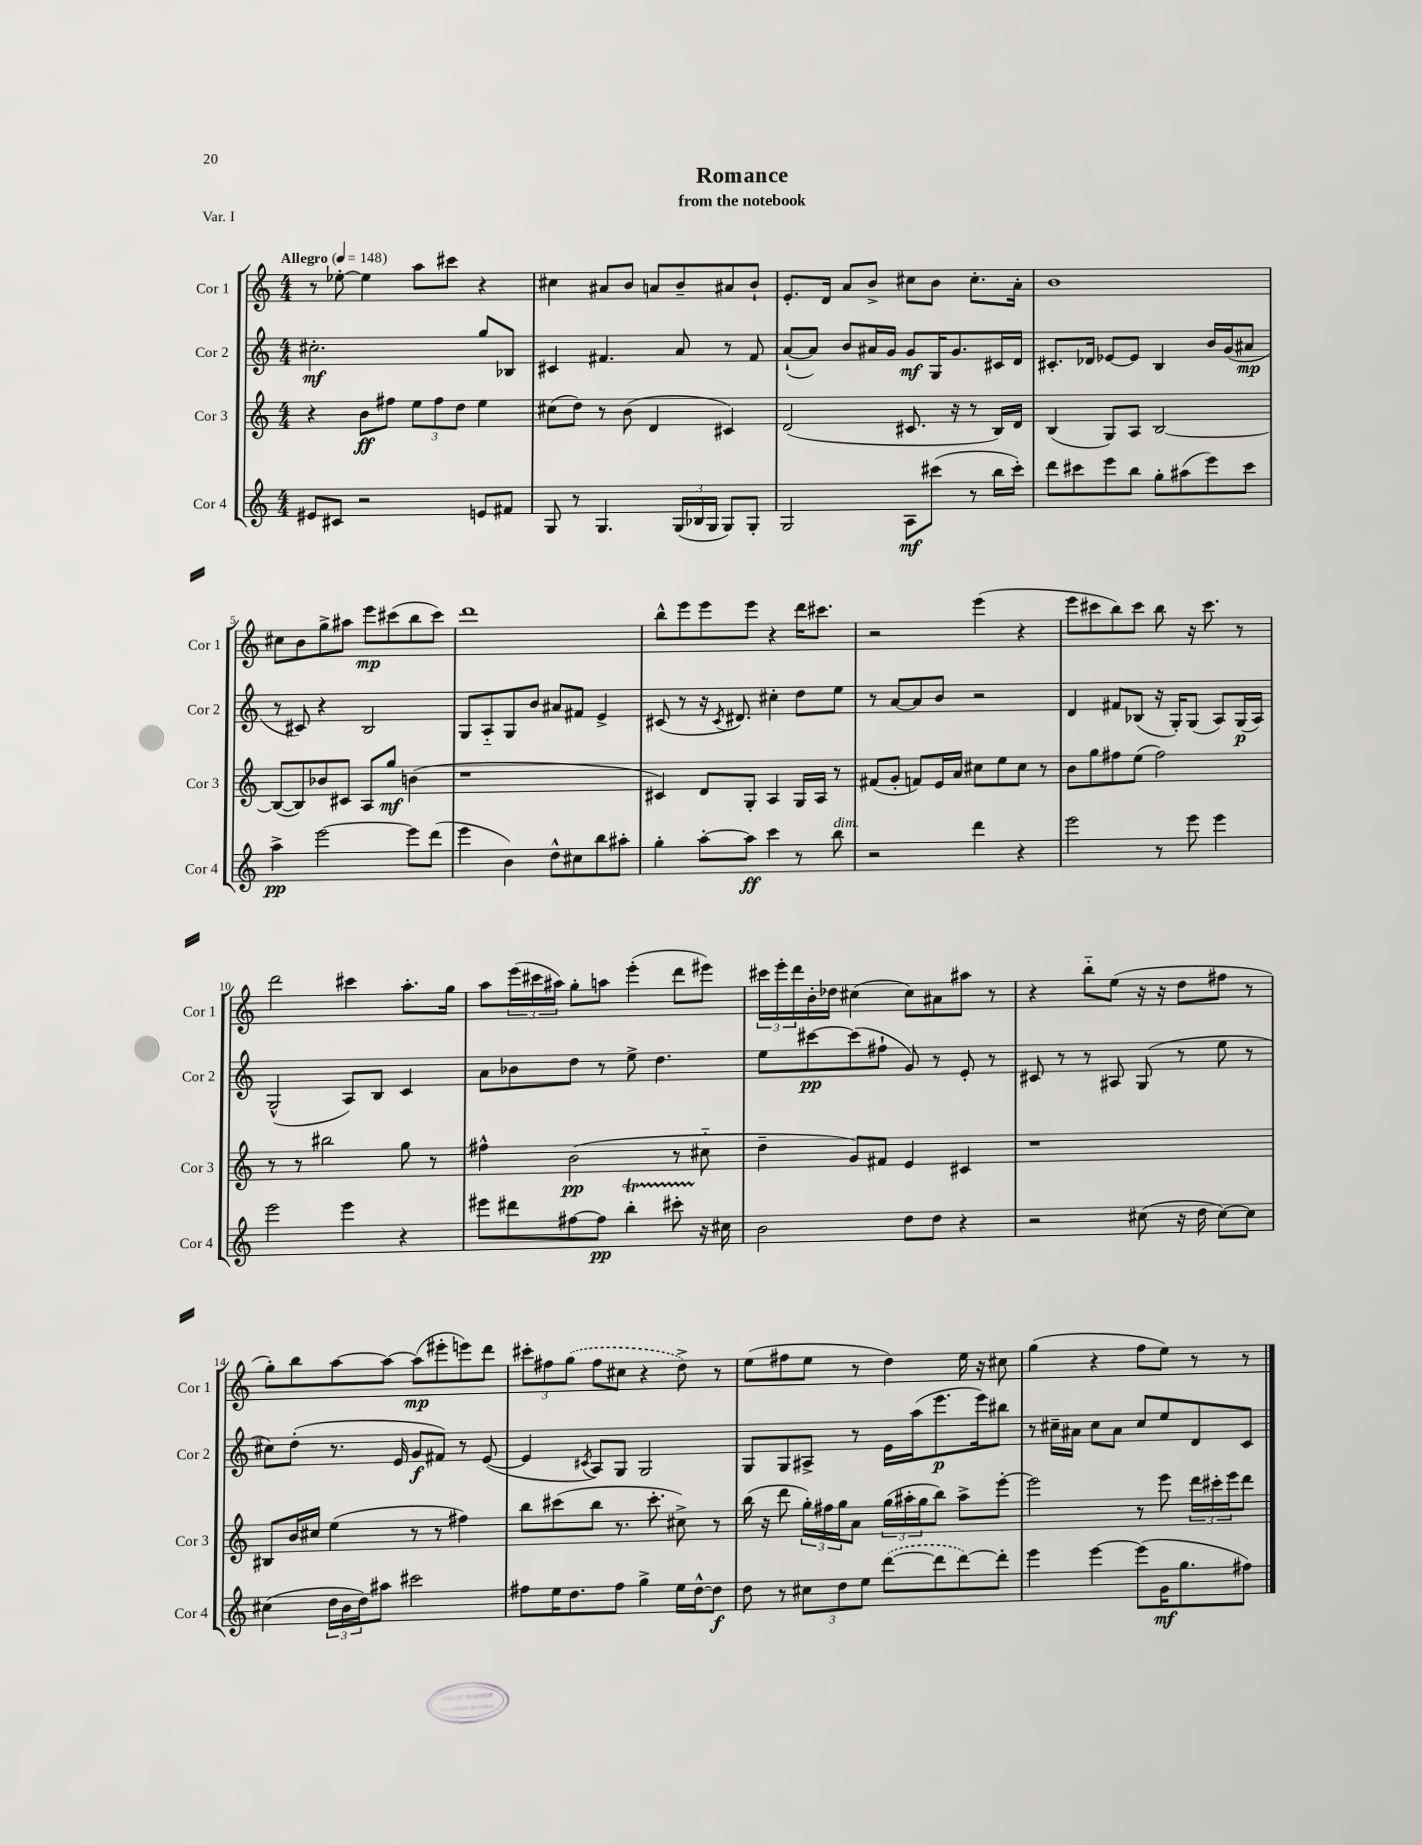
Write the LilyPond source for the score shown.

\header { title = "Romance" subtitle = "from the notebook" piece = "Var. I" }
<<
\new StaffGroup <<
\new Staff = "s0" \with { instrumentName = "Cor 1" shortInstrumentName = "Cor 1" } {
    \clef treble \key c \major \numericTimeSignature \time 4/4 \tempo "Allegro" 4 = 148
    r8 ees''8~-. ees''4 a''8 cis'''8 r4 |
    cis''4 ais'8 b'8 a'8 b'8-- ais'8 b'8-! |
    e'8.-. d'16 a'8 b'8-> cis''8 b'8 cis''8.-. a'16-. |
    b'1 |
    cis''8 b'8 g''8-> ais''8 e'''8\mp cis'''8( b''8 cis'''8) |
    d'''1 |
    b''8-^ e'''8 e'''8 e'''8 r4 d'''16 cis'''8. |
    r2 e'''4( r4 |
    e'''8 cis'''8 b''8) cis'''8 b''8 r16 cis'''8. r8 |
    d'''2 cis'''4 a''8.-. g''16 |
    a''8 \tuplet 3/2 { e'''16( cis'''16 ais''16) } g''8-. a''8 e'''4-.( d'''8 eis'''8) |
    \tuplet 3/2 { cis'''16 e'''16-. d'''16 } b'16-. des''16 cis''4( cis''8) ais'8 ais''8 r8 |
    r4 b''8-_ e''8( r16 r16 d''8 fis''8 r8 |
    g''8-.) b''8 a''8~ a''8~ a''8\mp( eis'''8-. e'''8) d'''8 |
    \tuplet 3/2 { cis'''8-. fis''8 \once \slurDashed g''8( } fis''8 cis''8 r4 d''8->) r8 |
    e''8( fis''8 e''8 r8 d''4) e''16 r16 cis''8 |
    g''4( r4 f''8 e''8) r8 r8 \bar "|." |
}
\new Staff = "s1" \with { instrumentName = "Cor 2" shortInstrumentName = "Cor 2" } {
    \clef treble \key c \major \numericTimeSignature \time 4/4
    cis''2.-.\mf g''8 bes8 |
    cis'4 fis'4. a'8 r8 fis'8 |
    a'8~-!( a'8) b'8 ais'16 g'16 g'8\mf g16 g'8. cis'16 d'16 |
    cis'8.-. des'16 ees'8~ ees'8 b4 b'16 g'16( ais'8\mp |
    r8 cis'8) r4 b2 |
    g8 a8-_ g8 b'8 ais'8 fis'8 e'4-> |
    cis'8( r8 r16 \acciaccatura { cis'8 } dis'8.) cis''4-. d''8 e''8 |
    r8 a'8~ a'8 b'8 r2 |
    d'4 fis'8 bes8( r16 g16-.) g8( a8) g16\p( a16) |
    g2-^( a8) b8 c'4 |
    a'8 bes'8 d''8 r8 e''8-> d''4. |
    e''8 cis'''8~\pp cis'''8( fis''8-! g'8) r8 e'8-. r8 |
    cis'8 r8 r8 ais8 g8( r8 e''8 r8 |
    cis''8) d''8-.( r8. e'16 g'8\f fis'8) r8 e'8~( |
    e'4 \acciaccatura { cis'8 } a8) g8 g2 |
    g8 g8 ais8-> r8 e'16 a''16( e'''8.\p e'''16) bis''8 |
    r8 cis''16-- ais'16 cis''8 ais'8 cis''8 e''8 d'8 c'8 \bar "|." |
}
\new Staff = "s2" \with { instrumentName = "Cor 3" shortInstrumentName = "Cor 3" } {
    \clef treble \key c \major \numericTimeSignature \time 4/4
    r4 b'8\ff fis''8 \tuplet 3/2 { e''8 fis''8 d''8 } e''4 |
    cis''8( d''8) r8 b'8( d'4 cis'4) |
    d'2( cis'8. r16 r8 b16) d'16 |
    b4( g8) a8 b2~ |
    b8~( b8) bes'8 cis'8 a8 g''8\mf b'4( |
    r1 |
    cis'4) d'8 g8-. a4 g16 a16 r8 |
    fis'8( g'8-. f'8) e'16 a'16 cis''8 e''8 cis''8 r8 |
    b'8 g''8 fis''8 e''8( fis''2) |
    r8 r8 bis''2 g''8 r8 |
    fis''4-^ b'2\pp( r8 cis''8-_ |
    d''4-- g'8) fis'8 e'4 cis'4 |
    r1 |
    bis8 b'16 cis''16 e''4( r8 r8 fis''4) |
    b''8 cis'''8( b''8 r8. cis'''8.-. cis''8->) r8 |
    b''16( r16 d'''8 \tuplet 3/2 { g''16-.) fis''16 g''16 } a'8 \tuplet 3/2 { g''16( ais''16-. g''16 } b''8) ais''8-> e'''8~-. |
    e'''2 r8 e'''8 \tuplet 3/2 { d'''16 cis'''16-. e'''16 } d'''8 \bar "|." |
}
\new Staff = "s3" \with { instrumentName = "Cor 4" shortInstrumentName = "Cor 4" } {
    \clef treble \key c \major \numericTimeSignature \time 4/4
    eis'8 cis'8 r2 e'8 fis'8 |
    g8 r8 g4. \tuplet 3/2 { g16( bes16 g16 } g8) g8-. |
    g2 a8\mf cis'''8( r8 b''16 cis'''16-.) |
    d'''8 cis'''8 e'''8 b''8 g''8-. ais''8( e'''8) cis'''8 |
    a''4->\pp e'''2~ e'''8 d'''8( |
    e'''4 b'4) d''8-^ cis''8 b''8 ais''8-. |
    g''4-. a''8~-. a''8\ff c'''4 r8 b''8^\markup { \italic "dim." } |
    r2 d'''4 r4 |
    e'''2 r8 e'''8 e'''4 |
    e'''2 e'''4 r4 |
    eis'''8 dis'''8 fis''8~ fis''8\pp b''4-.\startTrillSpan cis'''8-. r16\stopTrillSpan cis''16 |
    b'2 d''8 d''8 r4 |
    r2 cis''8( r16 d''16 cis''8~) cis''8 |
    cis''4( \tuplet 3/2 { d''16 b'16 d''16) } ais''8 cis'''2 |
    fis''8 e''16 d''8. fis''8 g''4-> e''16 d''16~-^ d''8\f |
    d''8 r8 \tuplet 3/2 { cis''8 d''8 e''8 } \once \slurDashed d'''8~( d'''8 d'''8~) d'''8-. |
    e'''4 e'''4~ e'''8( g'16\mf g''8. fis''8) \bar "|." |
}
>>
>>
